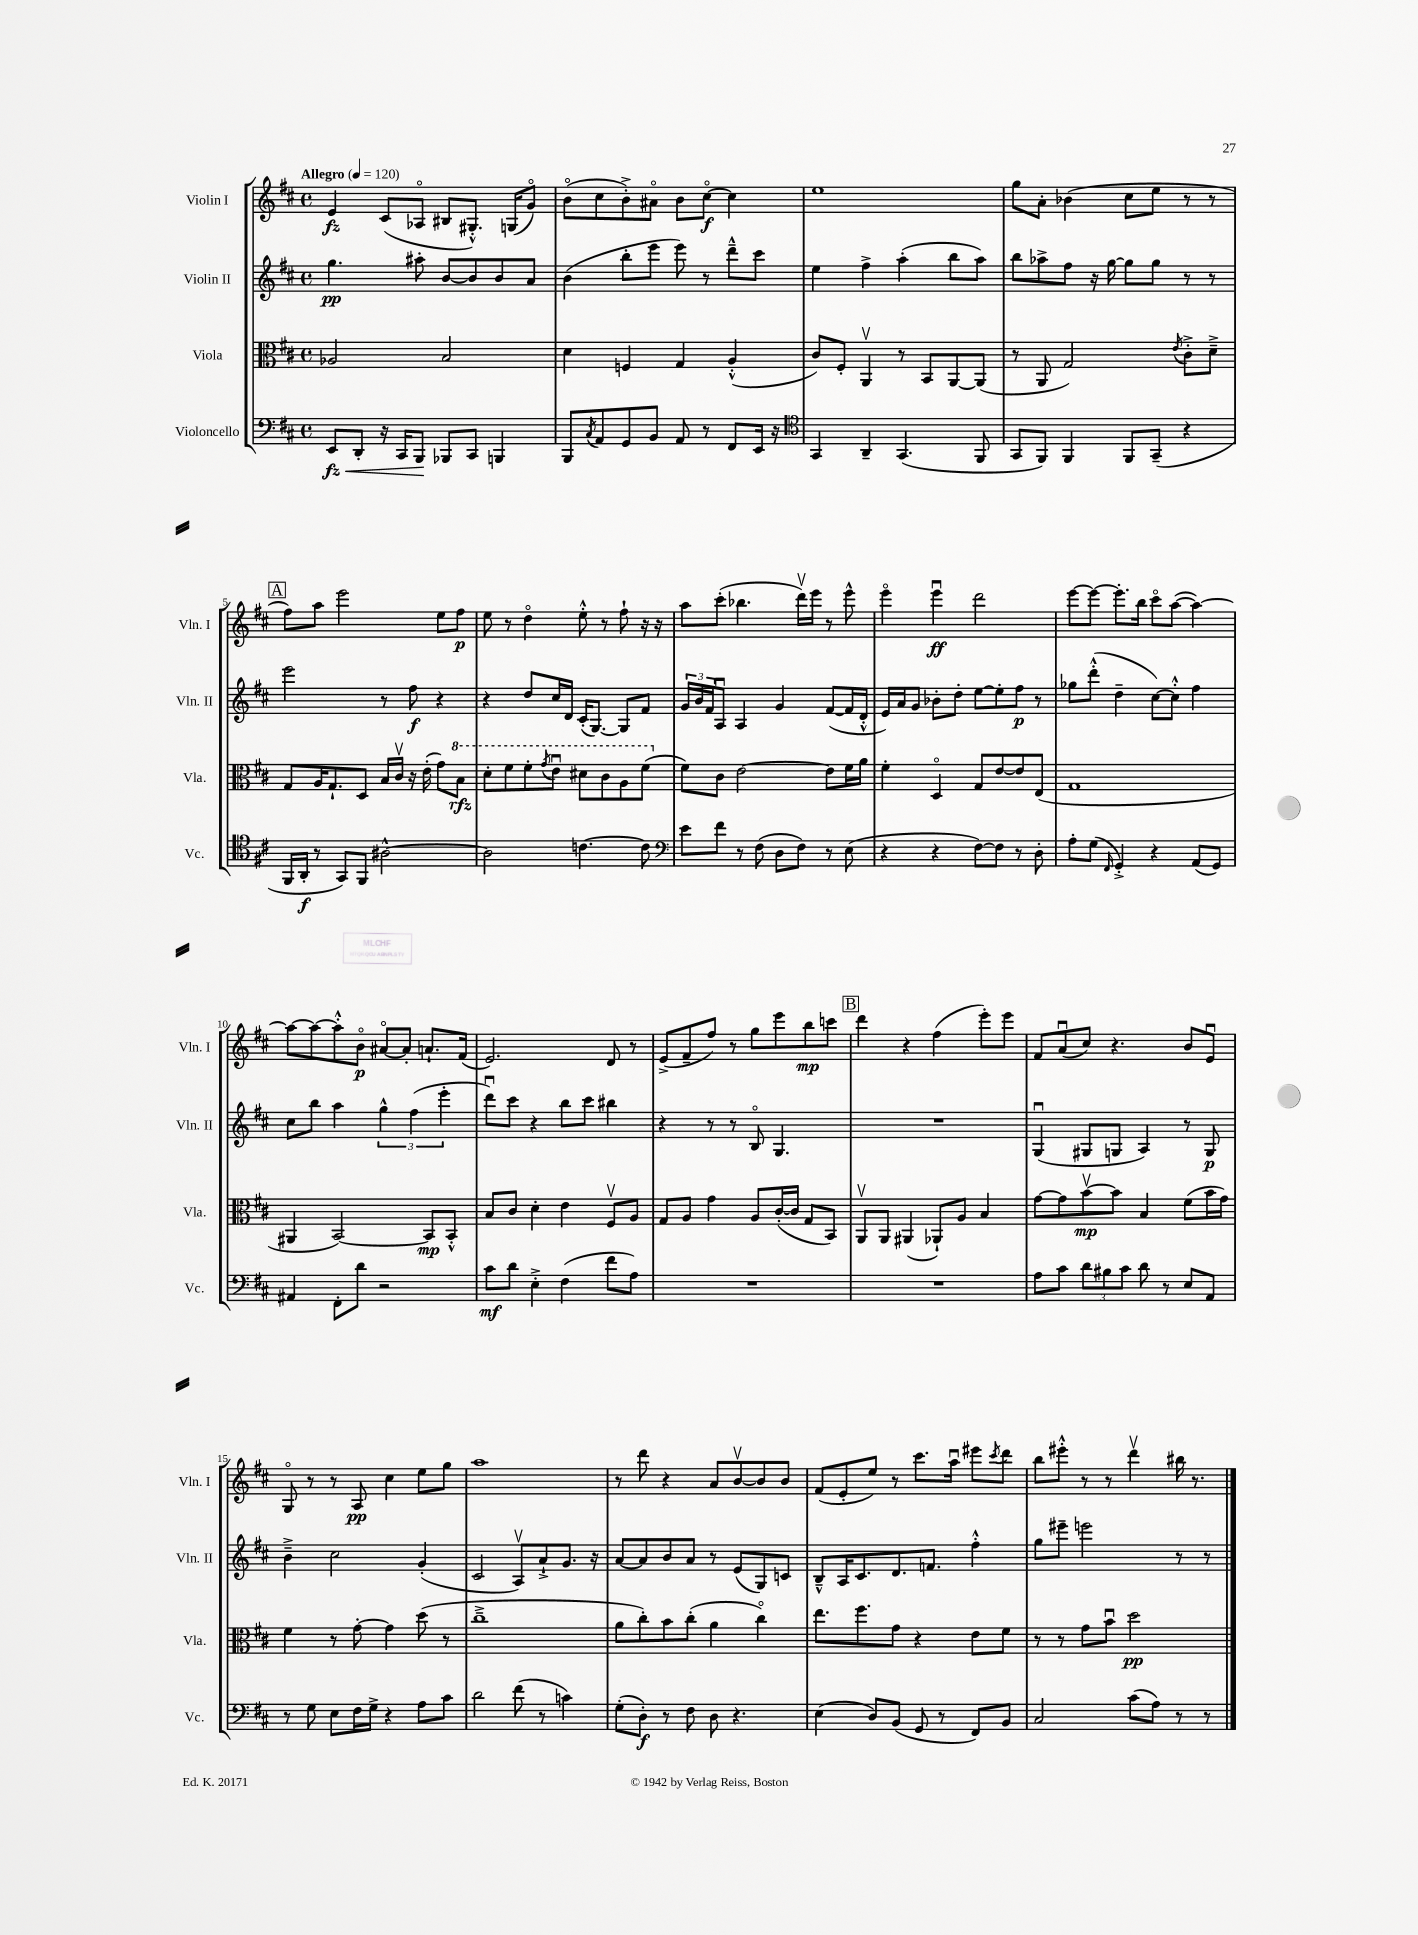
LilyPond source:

<<
\new StaffGroup <<
\new Staff = "s0" \with { instrumentName = "Violin I" shortInstrumentName = "Vln. I" } {
    \clef treble \key d \major \defaultTimeSignature \time 4/4 \tempo "Allegro" 4 = 120
    e'4\fz cis'8( aes8\flageolet bis8 gis8.-.-^) g16( g'8\flageolet) |
    b'8\flageolet( cis''8 b'8-.->) ais'8\flageolet b'8 cis''8~\flageolet\f cis''4 |
    e''1 |
    g''8 a'8-. bes'4( cis''8 e''8 r8 r8 |
    \mark \markup { \box "A" } fis''8) a''8 e'''2 e''8 fis''8\p |
    e''8 r8 d''4\flageolet e''8-.-^ r8 fis''8-! r16 r16 |
    a''8 cis'''8-.( bes''4. d'''16\upbow) e'''16 r8 e'''8-^ |
    e'''4\flageolet e'''4\downbow\ff d'''2 |
    e'''8~ e'''8~ e'''8.-. b''16 cis'''8\flageolet a''8~( a''4~) |
    a''8~ a''8~ a''8-.-^ b'8\flageolet\p ais'8~\flageolet ais'8-. a'8.-! fis'16( |
    e'2.) d'8 r8 |
    e'8->( fis'8-- fis''8) r8 g''8 e'''8 b''8\mp c'''8 |
    \mark \markup { \box "B" } d'''4 r4 fis''4( e'''8-.) e'''8 |
    fis'8 a'8\downbow( cis''8) r4. b'8 e'8\downbow |
    g8\flageolet r8 r8 a8\pp cis''4 e''8 g''8 |
    a''1 |
    r8 d'''8 r4 a'8 b'8~\upbow b'8 b'8 |
    fis'8( e'8-. e''8) r8 cis'''8. a''16\downbow eis'''8 \acciaccatura { cis'''8 } d'''8 |
    b''8 eis'''8-.-^ r8 r8 d'''4\upbow bis''16 r8. \bar "|." |
}
\new Staff = "s1" \with { instrumentName = "Violin II" shortInstrumentName = "Vln. II" } {
    \clef treble \key d \major \defaultTimeSignature \time 4/4
    g''4.\pp ais''8-. b'8~ b'8 b'8 a'8 |
    b'4( b''8-. e'''8 e'''8) r8 d'''8---^ cis'''8 |
    e''4 fis''4-> a''4-.( b''8 a''8) |
    b''8 aes''8-> fis''8 r16 g''16~ g''8 g''8 r8 r8 |
    \mark \markup { \box "A" } e'''2 r8 fis''8\f r4 |
    r4 d''8 cis''16 d'16 cis'16-.( g8.~) g8 fis'8 |
    \tuplet 3/2 { g'16 b'16 fis'16 } a8\downbow a4 g'4 fis'8~( fis'16 d'16-.-^ |
    e'16) a'16 g'8 bes'8-. d''8-. e''8~ e''8-. fis''8\p r8 |
    ges''8 d'''8-.-^( d''4-- cis''8~) cis''8-.-^ fis''4 |
    cis''8 b''8 a''4 \tuplet 3/2 { g''4-^ fis''4( e'''4-. } |
    d'''8\downbow) cis'''8 r4 b''8 cis'''8 bis''4 |
    r4 r8 r8 b8\flageolet g4. |
    \mark \markup { \box "B" } R1 |
    g4\downbow( gis8 g8 a4) r8 g8\p |
    b'4---> cis''2 g'4-.( |
    cis'2 a8\upbow) a'8-!-> g'8. r16 |
    a'8~ a'8 b'8 a'8 r8 e'8( g8) c'8 |
    b8---^ a16 cis'8. d'8. f'8. fis''4-.-^ |
    g''8 eis'''8-- e'''2 r8 r8 \bar "|." |
}
\new Staff = "s2" \with { instrumentName = "Viola" shortInstrumentName = "Vla." } {
    \clef alto \key d \major \defaultTimeSignature \time 4/4
    aes2 b2 |
    d'4 f4 g4 a4-.-^( |
    cis'8) fis8-. a,4\upbow r8 b,8 a,8~ a,8( |
    r8 a,8 g2) \acciaccatura { e'8 } cis'8-.-> d'8---> |
    \mark \markup { \box "A" } g8 a16 g8.-! d8 b16 cis'16\upbow r16 e'16-.( g'8) \ottava #1 b'8\rfz |
    d''8-. fis''8 fis''8-. \acciaccatura { g''8 } e''8\downbow dis''8 cis''8 a'8 fis''8( \ottava #0 |
    fis'8) cis'8 e'2~ e'8 fis'16 a'16 |
    fis'4-. d4\flageolet g8 e'8~ e'8 e8( |
    g1 |
    ais,4 b,2~) b,8\mp b,8-.-^ |
    b8 cis'8 d'4-. e'4 fis8\upbow a8 |
    g8 a8 g'4 a8 cis'16~-.( cis'16 g8 b,8) |
    \mark \markup { \box "B" } a,8\upbow a,8 ais,4( aes,8-!) a8 b4 |
    g'8~ g'8 b'8~\upbow\mp b'8 b4 fis'8( b'16 g'16) |
    fis'4 r8 g'8~-. g'4 d''8( r8 |
    cis''1---> |
    a'8 cis''8-.) b'8 cis''8-.( a'4 cis''4\flageolet) |
    e''8. fis''8. g'8 r4 e'8 fis'8 |
    r8 r8 g'8 b'8\downbow d''2\pp \bar "|." |
}
\new Staff = "s3" \with { instrumentName = "Violoncello" shortInstrumentName = "Vc." } {
    \clef bass \key d \major \defaultTimeSignature \time 4/4
    e,8\fz\< d,8-. r16 cis,16 b,,8\! bes,,8 cis,8 b,,4 |
    b,,8 \acciaccatura { cis8 } a,8 g,8 b,8 a,8 r8 fis,8 e,16 r16 |
    \clef tenor g,4 a,4-- g,4.( fis,8 |
    g,8 fis,8) fis,4 fis,8 g,8--( r4 |
    \mark \markup { \box "A" } fis,16 a,16-.\f r8 g,8) fis,8 ais2~-^ |
    ais2 c'4.~ c'8 |
    \clef bass e'8 fis'8 r8 fis8( d8 fis8) r8 e8( |
    r4 r4 fis8~) fis8 r8 d8-. |
    a8-. g8( \grace { fis,16 } g,4-.->) r4 a,8( g,8) |
    ais,4 fis,8-. d'8 r2 |
    cis'8\mf d'8 e4-.-> fis4( fis'8 a8) |
    R1 |
    \mark \markup { \box "B" } R1 |
    a8 cis'8 \tuplet 3/2 { d'8 bis8 cis'8 } d'8 r8 e8 a,8 |
    r8 g8 e8 fis16 g16-> r4 a8 cis'8 |
    d'2 fis'8( r8 c'4) |
    g8-.( d8-.\f) r8 fis8 d8 r4. |
    e4( d8) b,8( g,8 r8 fis,8) b,8 |
    cis2 cis'8( a8) r8 r8 \bar "|." |
}
>>
>>
